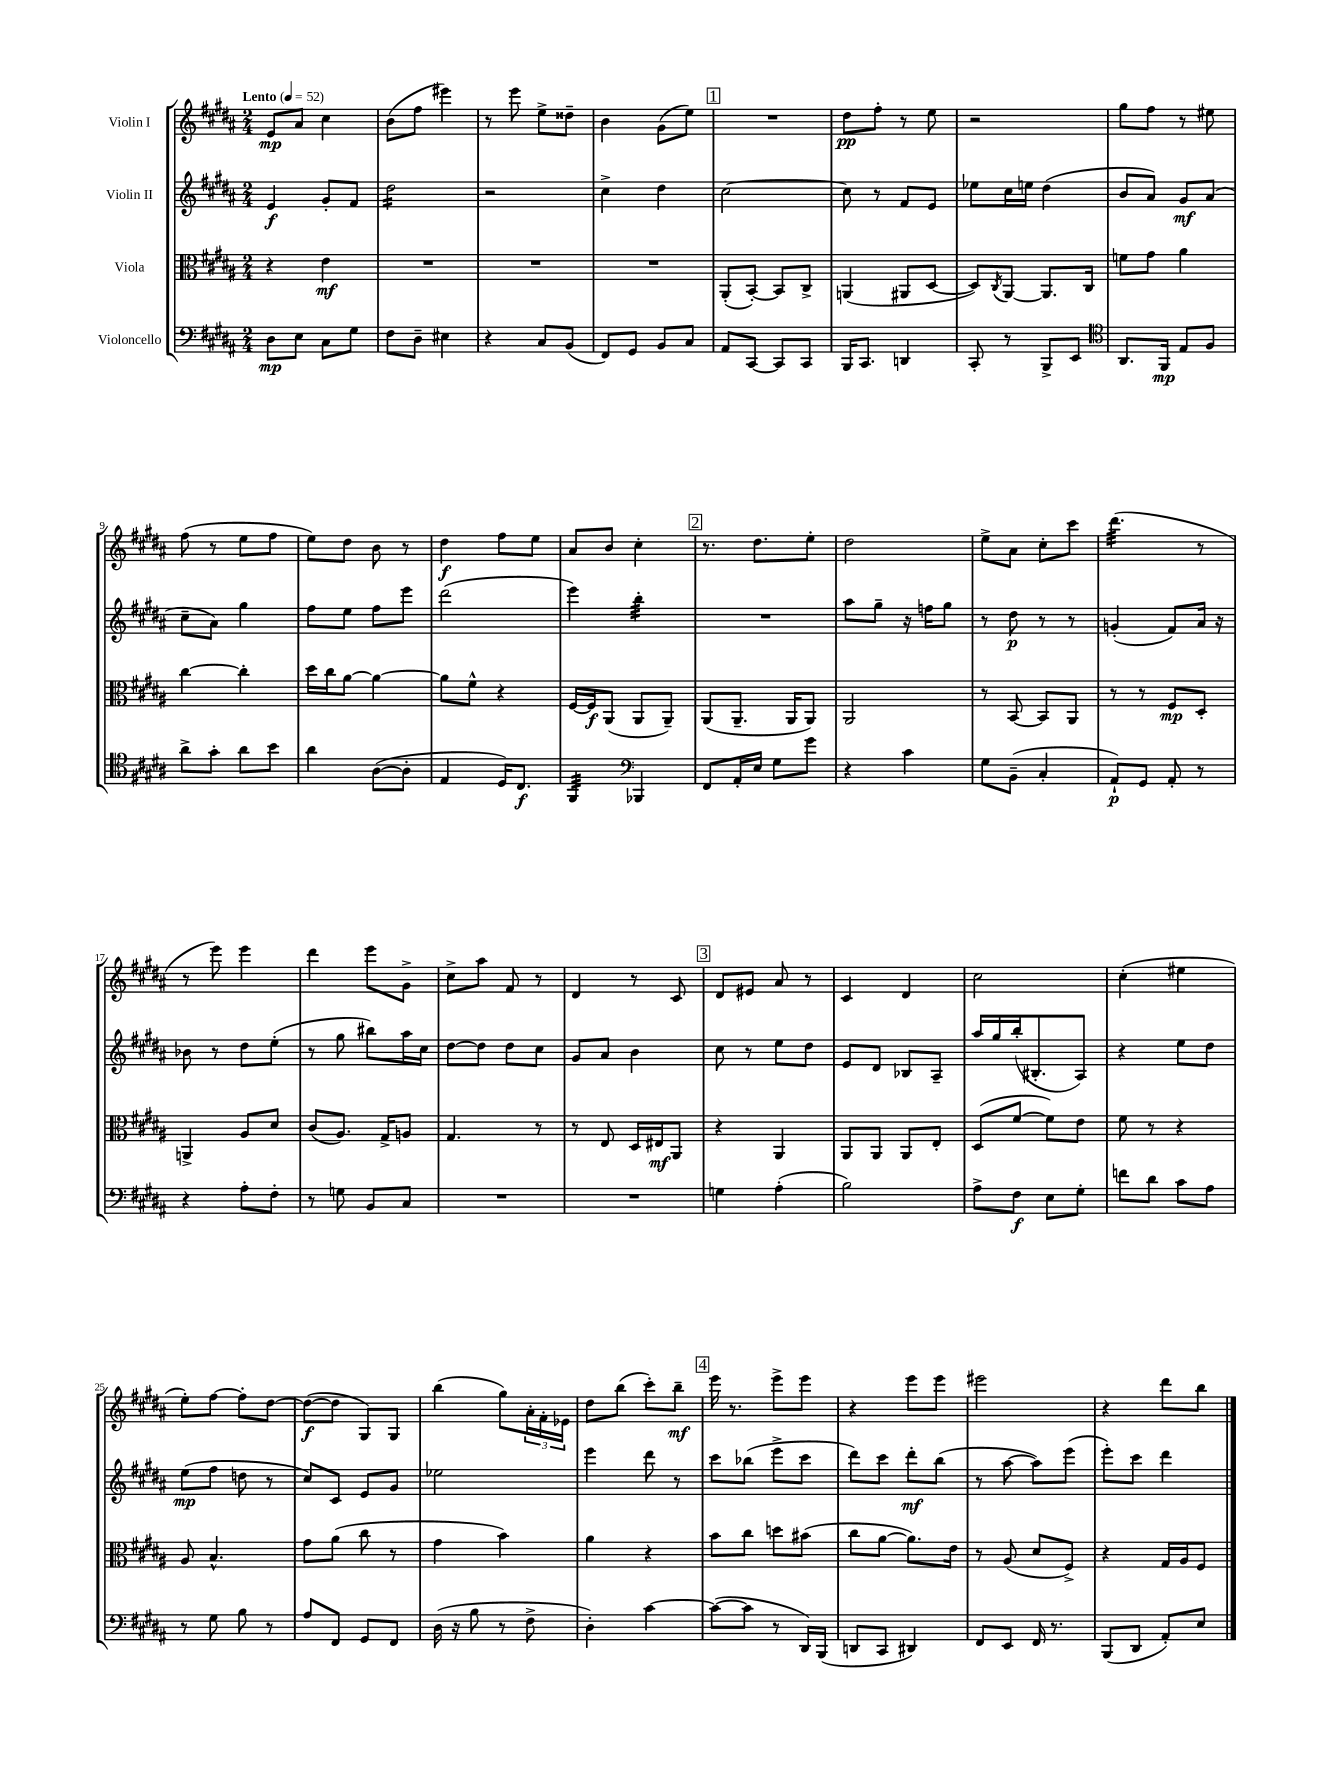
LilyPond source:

<<
\new StaffGroup <<
\new Staff = "s0" \with { instrumentName = "Violin I" } {
    \clef treble \key b \major \numericTimeSignature \time 2/4 \tempo "Lento" 4 = 52
    e'8\mp ais'8 cis''4 |
    b'8( fis''8 eis'''4) |
    r8 e'''8 e''8-> disis''8-- |
    b'4 gis'8( e''8) |
    \mark \markup { \box "1" } R2 |
    dis''8\pp fis''8-. r8 e''8 |
    r2 |
    gis''8 fis''8 r8 eis''8 |
    fis''8( r8 e''8 fis''8 |
    e''8) dis''8 b'8 r8 |
    dis''4\f fis''8 e''8 |
    ais'8 b'8 cis''4-. |
    \mark \markup { \box "2" } r8. dis''8. e''8-. |
    dis''2 |
    e''8-> ais'8 cis''8-. cis'''8 |
    dis'''4.:32( r8 |
    r8 e'''8) e'''4 |
    dis'''4 e'''8 gis'8-> |
    cis''8-> ais''8 fis'8 r8 |
    dis'4 r8 cis'8 |
    \mark \markup { \box "3" } dis'8 eis'8 ais'8 r8 |
    cis'4 dis'4 |
    cis''2 |
    cis''4-.( eis''4 |
    e''8-.) fis''8~ fis''8-. dis''8~ |
    dis''8~\f( dis''8 gis8) gis8 |
    b''4( gis''8) \tuplet 3/2 { ais'16-. fis'16-. ees'16 } |
    dis''8 b''8( cis'''8-.) b''8--\mf |
    \mark \markup { \box "4" } e'''16 r8. e'''8-> e'''8 |
    r4 e'''8 e'''8 |
    eis'''2 |
    r4 dis'''8 b''8 \bar "|." |
}
\new Staff = "s1" \with { instrumentName = "Violin II" } {
    \clef treble \key b \major \numericTimeSignature \time 2/4
    e'4\f gis'8-. fis'8 |
    dis''2:16 |
    r2 |
    cis''4-> dis''4 |
    \mark \markup { \box "1" } cis''2~ |
    cis''8 r8 fis'8 e'8 |
    ees''8 cis''16 e''16 dis''4( |
    b'8 ais'8) gis'8\mf ais'8( |
    cis''8-- ais'8) gis''4 |
    fis''8 e''8 fis''8 e'''8 |
    dis'''2( |
    e'''4) b''4:32-. |
    \mark \markup { \box "2" } R2 |
    ais''8 gis''8-- r16 f''16 gis''8 |
    r8 dis''8\p r8 r8 |
    g'4-.( fis'8) ais'16 r16 |
    bes'8 r8 dis''8 e''8-.( |
    r8 gis''8 bis''8) ais''16 cis''16 |
    dis''8~ dis''8 dis''8 cis''8 |
    gis'8 ais'8 b'4 |
    \mark \markup { \box "3" } cis''8 r8 e''8 dis''8 |
    e'8 dis'8 bes8 ais8-- |
    ais''16 gis''16 b''16-.( bis8.-. ais8) |
    r4 e''8 dis''8 |
    e''8\mp( fis''8 d''8 r8 |
    cis''8) cis'8 e'8 gis'8 |
    ees''2 |
    e'''4 dis'''8 r8 |
    \mark \markup { \box "4" } cis'''8 bes''8( e'''8-> cis'''8 |
    dis'''8) cis'''8 dis'''8-.\mf b''8( |
    r8 ais''8~ ais''8) e'''8( |
    e'''8-.) cis'''8 dis'''4 \bar "|." |
}
\new Staff = "s2" \with { instrumentName = "Viola" } {
    \clef alto \key b \major \numericTimeSignature \time 2/4
    r4 e'4\mf |
    R2 |
    R2 |
    R2 |
    \mark \markup { \box "1" } ais,8-.( b,8~-.) b,8 cis8-> |
    a,4( ais,8 dis8~ |
    dis8) \acciaccatura { cis8 } ais,8~ ais,8. cis16 |
    f'8 gis'8 ais'4 |
    cis''4~ cis''4-. |
    dis''16 cis''16 ais'8~ ais'4~ |
    ais'8 fis'8-^ r4 |
    fis16~ fis16\f ais,8( ais,8 ais,8--) |
    \mark \markup { \box "2" } ais,8( ais,8.-- ais,16 ais,8) |
    ais,2 |
    r8 b,8~ b,8 ais,8 |
    r8 r8 fis8\mp dis8-. |
    a,4-> ais8 dis'8 |
    cis'8( ais8.) gis16-> a8 |
    gis4. r8 |
    r8 e8 dis16 eis16\mf ais,8 |
    \mark \markup { \box "3" } r4 ais,4 |
    ais,8 ais,8 ais,8 e8-. |
    dis8( fis'8~ fis'8) e'8 |
    fis'8 r8 r4 |
    ais8 b4.-^ |
    gis'8 ais'8( cis''8 r8 |
    gis'4 b'4) |
    ais'4 r4 |
    \mark \markup { \box "4" } b'8 cis''8 d''8 bis'8( |
    cis''8 ais'8~ ais'8.) e'16 |
    r8 ais8( dis'8 fis8->) |
    r4 gis16 ais16 fis8 \bar "|." |
}
\new Staff = "s3" \with { instrumentName = "Violoncello" } {
    \clef bass \key b \major \numericTimeSignature \time 2/4
    dis8\mp e8 cis8 gis8 |
    fis8 dis8-- eis4 |
    r4 cis8 b,8( |
    fis,8) gis,8 b,8 cis8 |
    \mark \markup { \box "1" } ais,8 cis,8~ cis,8 cis,8 |
    b,,16 cis,8. d,4 |
    cis,8-. r8 b,,8-> e,8 |
    \clef tenor ais,8. fis,16\mp e8 fis8 |
    ais'8-> gis'8-. ais'8 b'8 |
    ais'4 ais8~( ais8-. |
    e4 dis16) cis8.\f |
    fis,4:32 \clef bass bes,,4 |
    \mark \markup { \box "2" } fis,8 ais,16-. e16 gis8 gis'8 |
    r4 cis'4 |
    gis8 b,8--( cis4-. |
    ais,8-!\p) gis,8 ais,8-. r8 |
    r4 ais8-. fis8-. |
    r8 g8 b,8 cis8 |
    R2 |
    R2 |
    \mark \markup { \box "3" } g4 ais4-.( |
    b2) |
    ais8-> fis8\f e8 gis8-. |
    f'8 dis'8 cis'8 ais8 |
    r8 gis8 b8 r8 |
    ais8 fis,8 gis,8 fis,8 |
    dis16( r16 b8 r8 fis8-> |
    dis4-.) cis'4~ |
    \mark \markup { \box "4" } cis'8~( cis'8 r8 dis,16) b,,16( |
    d,8 cis,8 dis,4) |
    fis,8 e,8 fis,16 r8. |
    b,,8( dis,8 ais,8-.) e8 \bar "|." |
}
>>
>>
